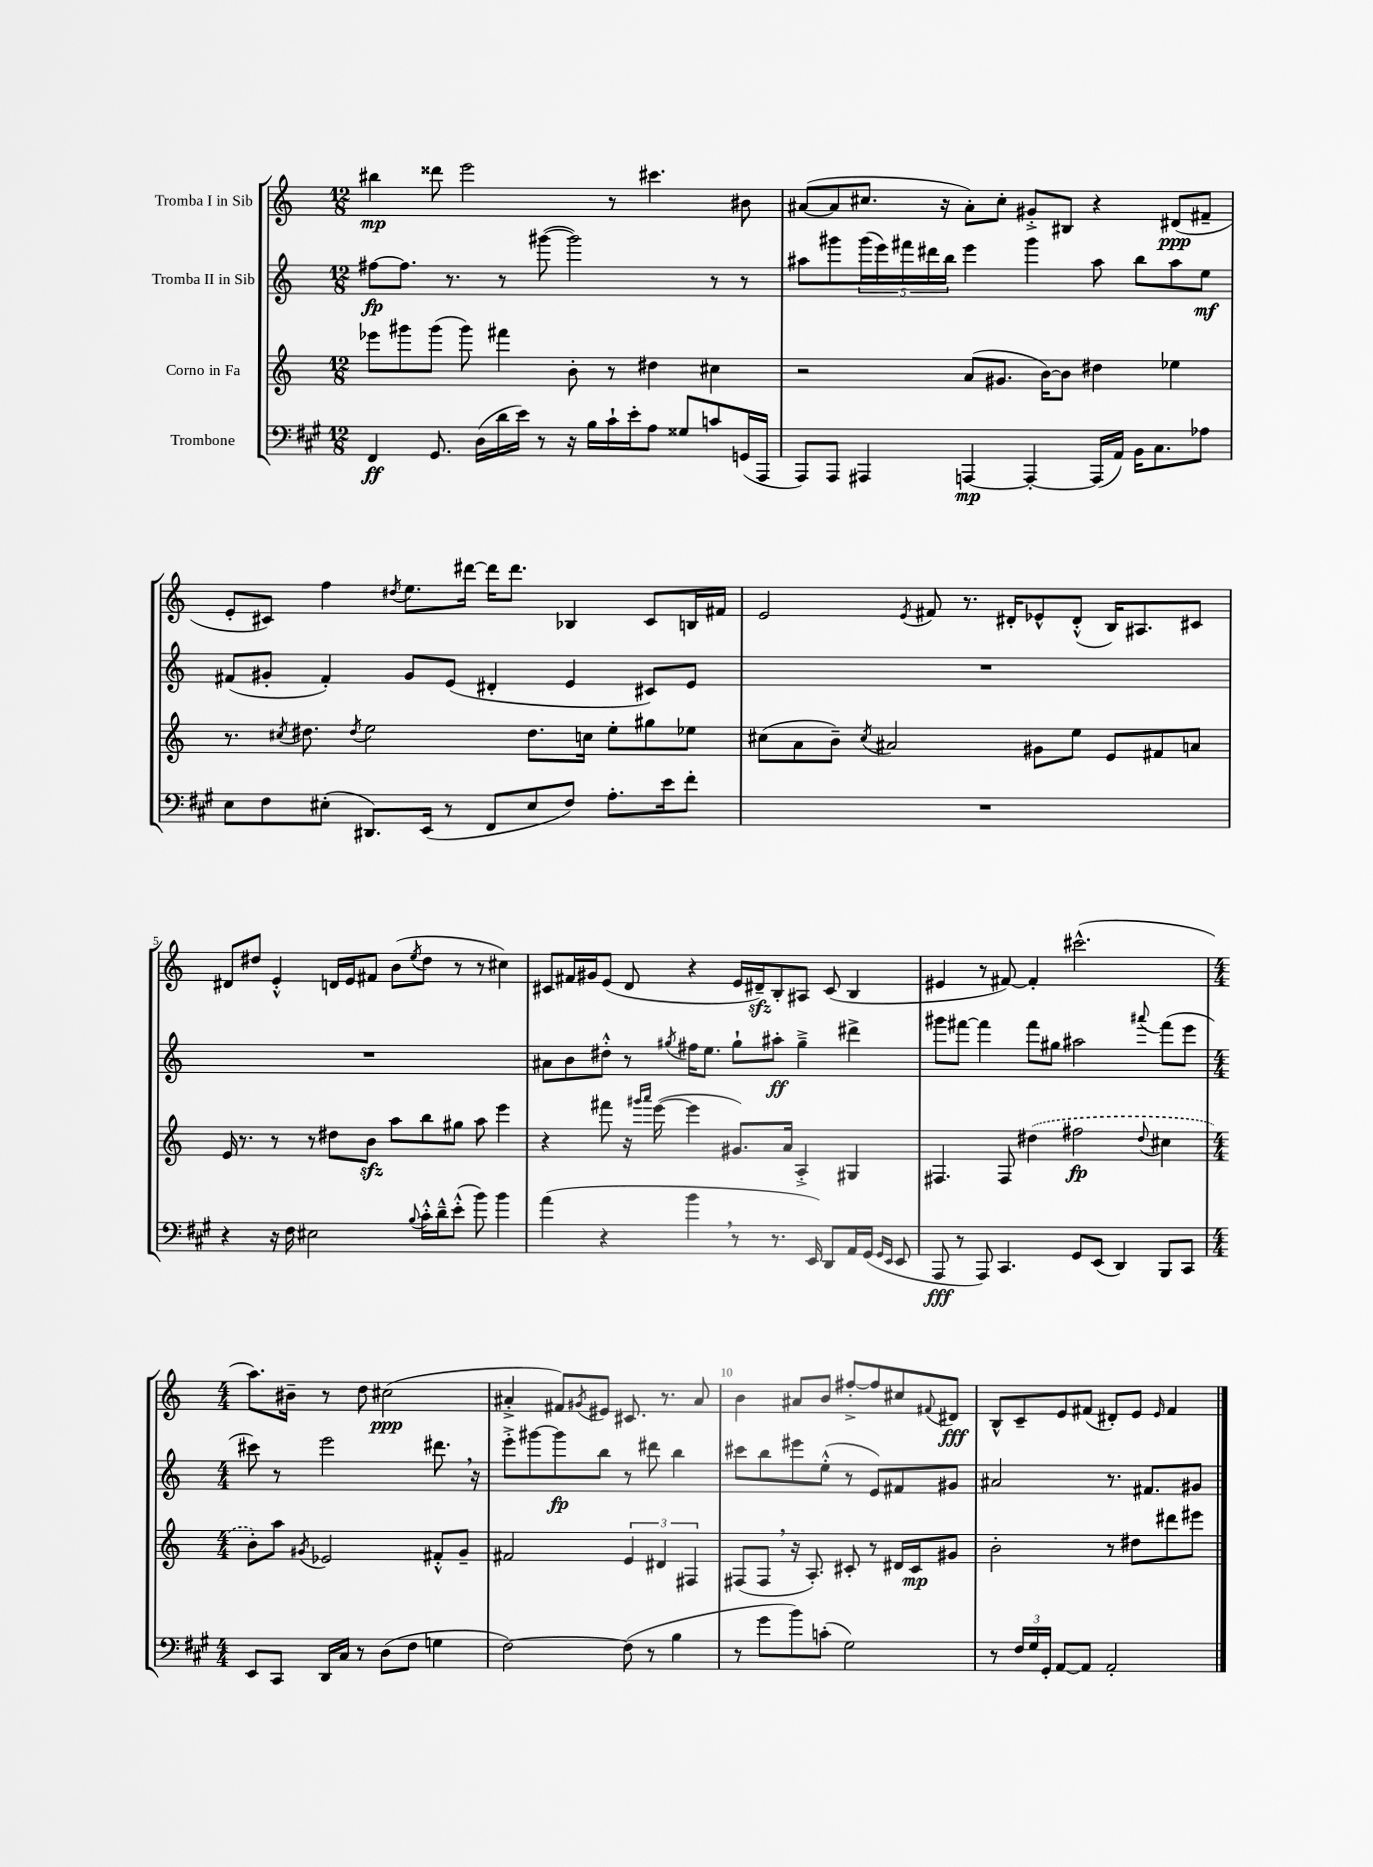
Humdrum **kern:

**kern	**dynam	**kern	**dynam	**kern	**dynam	**kern	**dynam
*part4	*part4	*part3	*part3	*part2	*part2	*part1	*part1
*staff4	*staff4	*staff3	*staff3	*staff2	*staff2	*staff1	*staff1
*I"Trombone	*	*I"Corno in Fa	*	*I"Tromba II in Sib	*	*I"Tromba I in Sib	*
*clefF4	*	*clefG2	*	*clefG2	*	*clefG2	*
*k[f#c#g#]	*	*k[]	*	*k[]	*	*k[]	*
*M12/8	*	*M12/8	*	*M12/8	*	*M12/8	*
=1	=1	=1	=1	=1	=1	=1	=1
4FF#/	ff	8eee-X\L	.	[8ff#X\L	fp	4bb#X\	mp
.	.	8ggg#X\	.	8.ff#\J]	.	.	.
8.GG#/	.	(8ggg#\J	.	.	.	8ddd##X\	.
.	.	.	.	8.r	.	.	.
.	.	8ggg#\)	.	.	.	2eee\	.
(16D\LL	.	.	.	.	.	.	.
16d\	.	4fff#X\	.	8r	.	.	.
16e\JJ)	.	.	.	.	.	.	.
8r	.	.	.	([8ggg#X\	.	.	.
16r	.	8b'\	.	2ggg#\])	.	.	.
16B\LL	.	.	.	.	.	.	.
16c#`\	.	8r	.	.	.	8r	.
16e'\J	.	.	.	.	.	.	.
8A\J	.	4dd#X\	.	.	.	4.ccc#X\	.
8G##X/L	.	.	.	.	.	.	.
8cn/	.	4cc#X\	.	8r	.	.	.
(16GGn/L	.	.	.	8r	.	8b#X\	.
16AAA/JJ	.	.	.	.	.	.	.
=2	=2	=2	=2	=2	=2	=2	=2
8AAA/L)	.	2r	.	8aa#X\L	.	([8a#X/L	.
8AAA/J	.	.	.	8ggg#X\	.	8a#/]	.
4AAA#X/	.	.	.	(20ggg#\L	.	8.cc#X/J	.
.	.	.	.	20eee\)	.	.	.
.	.	.	.	20fff#X\	.	.	.
.	.	.	.	20ddd#X\	.	.	.
.	.	.	.	.	.	16r	.
.	.	.	.	20bb\JJ	.	.	.
[4AAAn/	mp	(8a/L	.	4eee\	.	8a#'\L)	.
.	.	8.g#X/J	.	.	.	8cc#'\J	.
4AAA'/_	.	.	.	4ggg#\	.	8g#X'^/L	.
.	.	[16b\KL)	.	.	.	.	.
.	.	8b\J]	.	.	.	8B#X/J	.
(16AAA/LL]	.	4dd#X\	.	8aa#\	.	4r	.
16AA/JJ)	.	.	.	.	.	.	.
16BB\KL	.	.	.	8bb\L	.	.	.
8.C#\	.	.	.	.	.	.	.
.	.	4ee-X\	.	8aa#\	.	(8d#X/L	ppp
8A-X\J	.	.	.	8ee\J	mf	8f#X~/J	.
!!LO:LB:g=z
=3	=3	=3	=3	=3	=3	=3	=3
8E\L	.	8.r	.	(8f#X/L	.	8e'/L	.
8F#\	.	.	.	8g#X'/J	.	8c#X/J)	.
.	.	8qcc#X/	.	.	.	.	.
.	.	8.dd#X\	.	.	.	.	.
(8E#X'\J	.	.	.	4f#'/)	.	4ff\	.
.	.	8qdd#/	.	.	.	.	.
8.DD#X/L)	.	2ee\	.	.	.	.	.
.	.	.	.	.	.	8qdd#X/	.
.	.	.	.	8g#/L	.	8.ee\L	.
(16EE/Jk	.	.	.	.	.	.	.
8r	.	.	.	(8e/J	.	.	.
.	.	.	.	.	.	[16ddd#X\Jk	.
8FF#/L	.	.	.	4d#X'/	.	16ddd#\KL]	.
.	.	.	.	.	.	8.ddd#\J	.
8E#/	.	8.dd#\L	.	.	.	.	.
8F#/J)	.	.	.	4e/	.	4B-X/	.
.	.	16ccn\Jk	.	.	.	.	.
8.A'\L	.	8ee'\L	.	.	.	.	.
.	.	8gg#X\	.	8c#X/L)	.	8c#/L	.
16e\k	.	.	.	.	.	.	.
8f#'\J	.	8ee-X\J	.	8e/J	.	16Bn/L	.
.	.	.	.	.	.	16f#X/JJ	.
=4	=4	=4	=4	=4	=4	=4	=4
1.r	.	(8cc#X\L	.	1.r	.	2e/	.
.	.	8a\	.	.	.	.	.
.	.	8b~\J)	.	.	.	.	.
.	.	8qcc#/	.	.	.	.	.
.	.	2a#X/	.	.	.	.	.
.	.	.	.	.	.	8qe/	.
.	.	.	.	.	.	8f#X/	.
.	.	.	.	.	.	8.r	.
.	.	.	.	.	.	16d#X'/KL	.
.	.	8g#X\L	.	.	.	8e-X^^/	.
.	.	8ee\J	.	.	.	(8d#'^^/J	.
.	.	8e/L	.	.	.	16B/KL)	.
.	.	.	.	.	.	8.A#X/	.
.	.	8f#X/	.	.	.	.	.
.	.	8an/J	.	.	.	8c#X/J	.
!!LO:LB:g=z
=5	=5	=5	=5	=5	=5	=5	=5
4r	.	16e/	.	1.r	.	8d#X/L	.
.	.	8.r	.	.	.	.	.
.	.	.	.	.	.	8dd#X/J	.
16r	.	8r	.	.	.	4e'^^/	.
16F#\	.	.	.	.	.	.	.
2E#X\	.	8r	.	.	.	.	.
.	.	8dd#X\L	.	.	.	16dn/LL	.
.	.	.	.	.	.	16e/J	.
.	.	8bzz\J	.	.	.	8f#X/J	.
.	.	8aa\L	.	.	.	(8b\L	.
8qqB/	.	.	.	.	.	8qee/	.
16c#'^^\LL	.	8bb\	.	.	.	8dd#\J	.
16d~^^\J	.	.	.	.	.	.	.
(8e'^^\J	.	8gg#X\J	.	.	.	8r	.
8b\)	.	8aa\	.	.	.	8r	.
4b\	.	4eee\	.	.	.	4cc#X\)	.
=6	=6	=6	=6	=6	=6	=6	=6
(4a\	.	4r	.	8a#X\L	.	8c#X/L	.
.	.	.	.	8b\	.	16f#X/L	.
.	.	.	.	.	.	16g#X/J	.
4r	.	8fff#X\	.	8dd#X'^^\J	.	(8e/J	.
.	.	16r	.	8r	.	8d/	.
.	.	16qqggg#X/LL	.	.	.	.	.
.	.	16qqaaa/JJ	.	.	.	.	.
.	.	([16eee\	.	.	.	.	.
.	.	.	.	8qgg#X/	.	.	.
4b,\	.	4eee\]	.	16ff#X\KL	.	4r	.
.	.	.	.	8.ee\J	.	.	.
8r	.	8.g#X/L)	.	8gg#`\L	.	16e/LL	.
.	.	.	.	.	.	16d#Xzz~/J)	.
8.r	.	.	.	8aa#X'\J	ff	8B'/	.
.	.	16a/Jk	.	.	.	.	.
.	.	4A'^/	.	4gg#~^\	.	8A#X/J	.
16EE/)	.	.	.	.	.	.	.
8DD/L	.	.	.	.	.	(8c#/	.
16AA/L	.	4G#X/	.	4ddd#X^\	.	4B/	.
(16GG#/JJ	.	.	.	.	.	.	.
16qqGG#/LL	.	.	.	.	.	.	.
16qqEE/JJ	.	.	.	.	.	.	.
8EE/	.	.	.	.	.	.	.
=7	=7	=7	=7	=7	=7	=7	=7
8AAA/	fff	4.F#X/	.	8ggg#X\L	.	4e#X/	.
8r	.	.	.	[8fff#X\J	.	.	.
8AAA/)	.	.	.	4fff#\]	.	8r	.
4.CC#/	.	8F#/	.	.	.	[8f#X/)	.
.	.	(4dd#X\	.	8fff#\L	.	4f#'/]	.
.	.	.	.	8gg#X\J	.	.	.
8GG#/L	.	2ff#X\	fp	2aa#X\	.	(2.ccc#X^^\	.
(8EE/J	.	.	.	.	.	.	.
4DD/)	.	.	.	.	.	.	.
.	.	8qqdd#/	.	8qqaaa#X/	.	.	.
8BBB/L	.	4cc#X\	.	(8fff#\L	.	.	.
8CC#/J	.	.	.	8eee\J	.	.	.
!!LO:LB:g=z
=8	=8	=8	=8	=8	=8	=8	=8
*M4/4	*	*M4/4	*	*M4/4	*	*M4/4	*
8EE/L	.	8b'\L)	.	8ccc#X\)	.	8.aa\L)	.
8CC#/J	.	8aa\J	.	8r	.	.	.
.	.	.	.	.	.	16b#X~\Jk	.
.	.	8qg#X/	.	.	.	.	.
16DD/LL	.	2e-X/	.	2eee\	.	8r	.
16C#/JJ	.	.	.	.	.	.	.
8r	.	.	.	.	.	8dd\	.
(8D\L	.	.	.	.	.	(2cc#X\	ppp
8F#\J	.	.	.	.	.	.	.
4Gn\	.	8f#X'^^/L	.	8.ddd#X,\	.	.	.
.	.	8g#~/J	.	.	.	.	.
.	.	.	.	16r	.	.	.
=9	=9	=9	=9	=9	=9	=9	=9
[2F#\)	.	2f#X/	.	8eee'^\L	.	4a#X'^/	.
.	.	.	.	[8ggg#X\	.	.	.
.	.	.	.	8ggg#\]	fp	8f#X/L)	.
.	.	.	.	.	.	8qg#X/	.
.	.	.	.	8bb\J	.	8e#X/J	.
(8F#\]	.	6e/	.	8r	.	8.c#X/	.
8r	.	.	.	8ddd#X\	.	.	.
.	.	6d#X/	.	.	.	.	.
.	.	.	.	.	.	8.r	.
4B\	.	.	.	4bb\	.	.	.
.	.	6F#X/	.	.	.	.	.
.	.	.	.	.	.	8a#/	.
=10	=10	=10	=10	=10	=10	=10	=10
8r	.	(8F#X/L	.	8ccc#X\L	.	4b\	.
8g#\L	.	8F#,/J	.	8bb\	.	.	.
8b\)	.	16r	.	8eee#X\	.	8a#X/L	.
.	.	8.A'/)	.	.	.	.	.
(8cn'\J	.	.	.	(8ee'^^\J	.	8b/J	.
2G#\)	.	8c#X'/	.	8r	.	[8ff#X'^/L	.
.	.	8r	.	8e/L)	.	8ff#/]	.
.	.	16d#X/LL	.	8f#X/	.	8cc#X/	.
.	.	16c#/J	mp	.	.	.	.
.	.	.	.	.	.	8qqf#X/	.
.	.	8g#X/J	.	8g#X/J	.	8d#X/J	fff
=11	=11	=11	=11	=11	=11	=11	=11
8r	.	2b'\	.	2a#X/	.	8B^^/L	.
24F#/LL	.	.	.	.	.	8c~/	.
24G#/	.	.	.	.	.	.	.
24GG#'/JJ	.	.	.	.	.	.	.
[8AA/L	.	.	.	.	.	8e/	.
8AA/J]	.	.	.	.	.	(8f#X/J	.
2AA'/	.	8r	.	8.r	.	8d#X'/L)	.
.	.	8dd#X\L	.	.	.	8e/J	.
.	.	.	.	8.f#X/L	.	.	.
.	.	.	.	.	.	16qqe/	.
.	.	8ddd#X\	.	.	.	4f#/	.
.	.	8eee#X\J	.	8g#X/J	.	.	.
==	==	==	==	==	==	==	==
*-	*-	*-	*-	*-	*-	*-	*-
